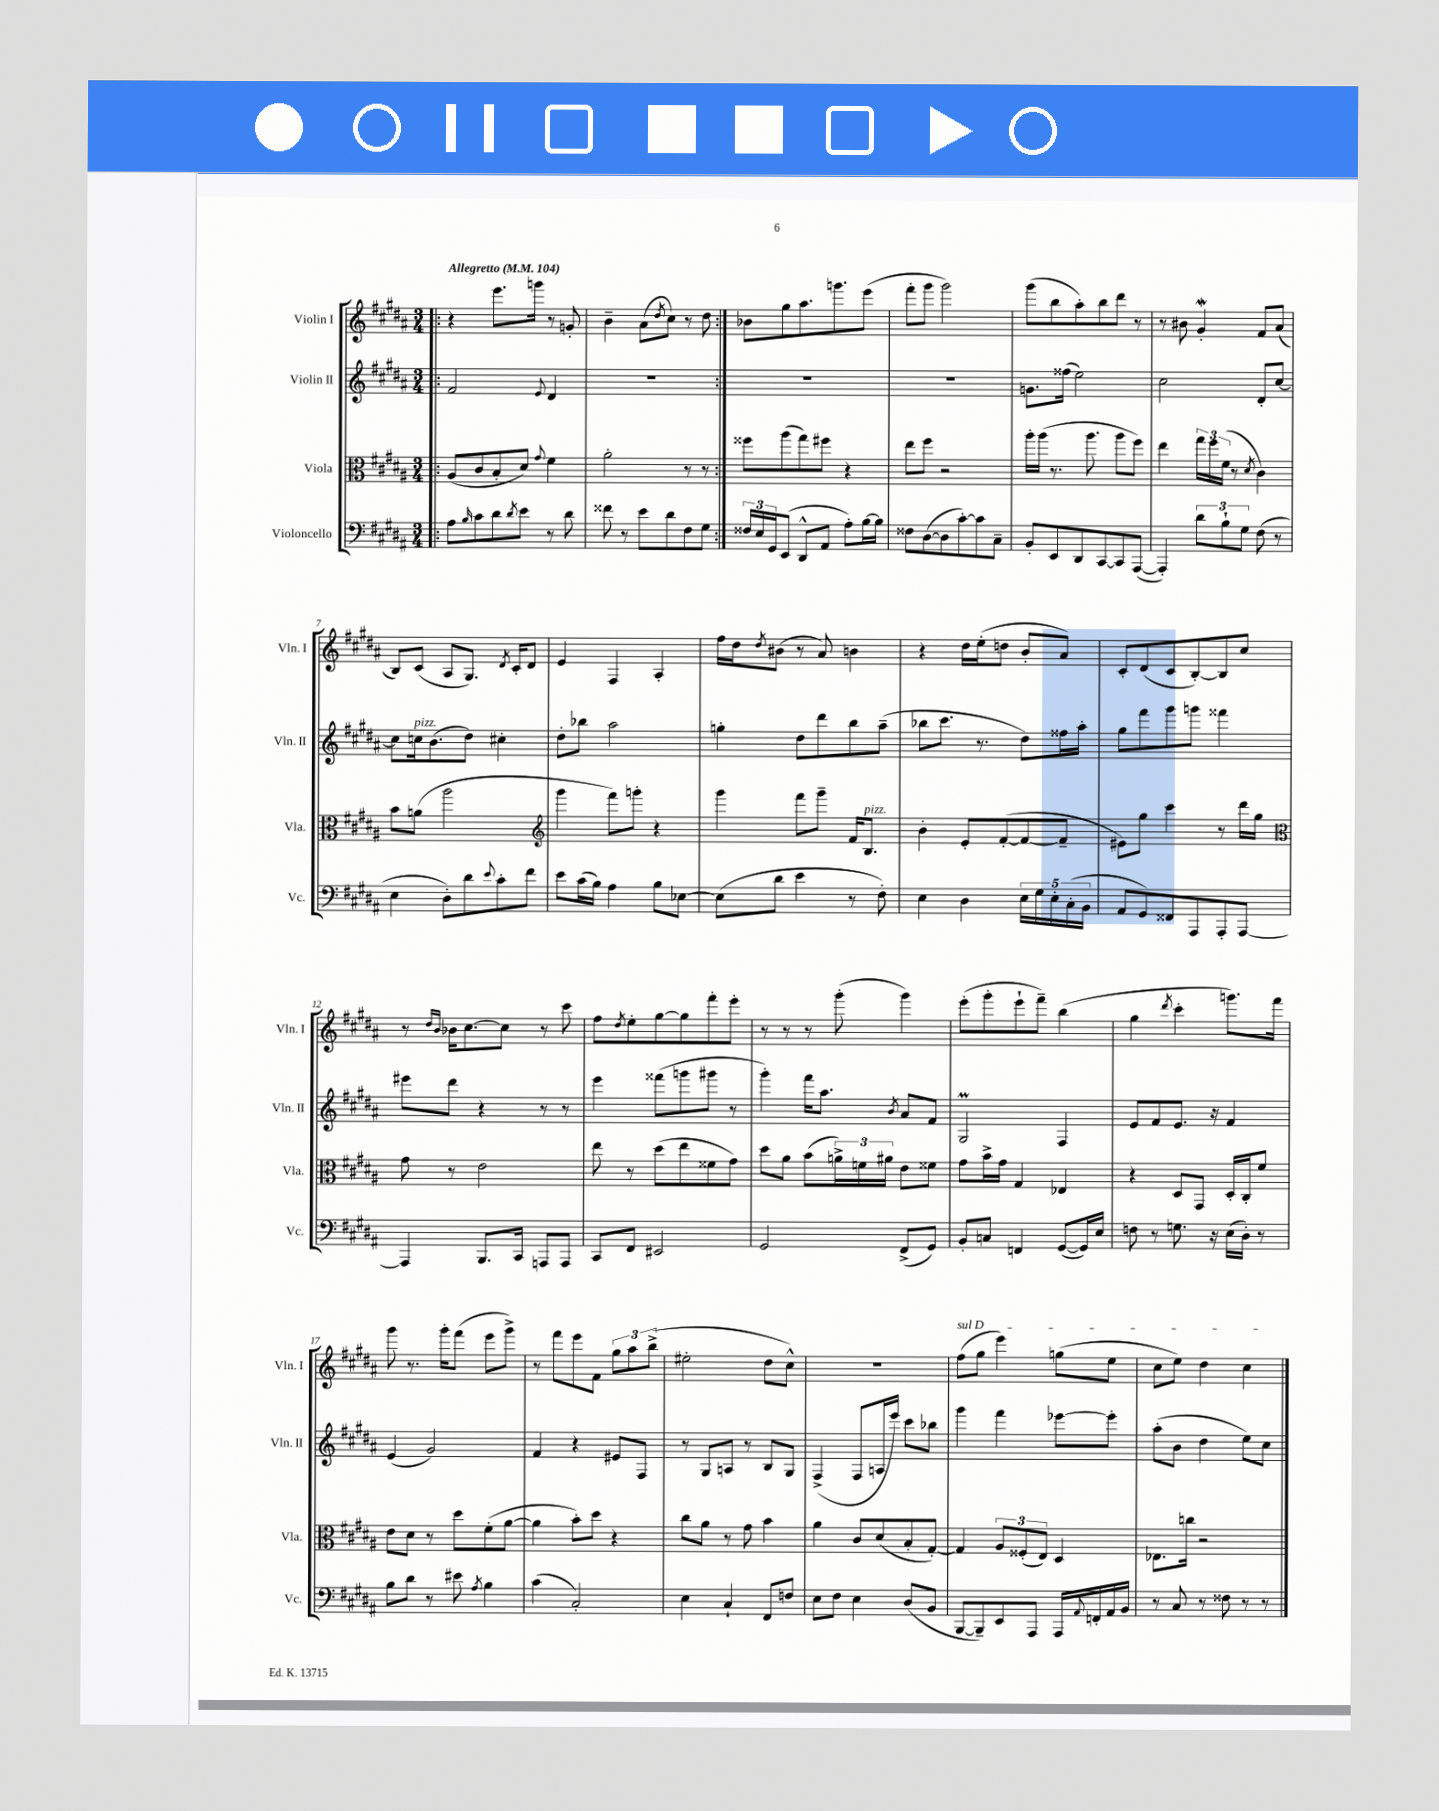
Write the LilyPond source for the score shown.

<<
\new StaffGroup <<
\new Staff = "s0" \with { instrumentName = "Violin I" shortInstrumentName = "Vln. I" } {
    \clef treble \key b \major \numericTimeSignature \time 3/4 \tempo "Allegretto" 4 = 104
    \repeat volta 2 { \bar ".|:" r4 e'''8. g'''16 r8 g'8-. |
    b'4-- ais'8( \acciaccatura { dis''8 } cis''8) r8 dis''8 | }
    bes'8 gis''8 ais''8. g'''8. e'''8( |
    fis'''8-. gis'''8 gis'''2) |
    gis'''8( b''8 ais''8-.) b''8 dis'''8 r8 |
    r8 bis'8 gis'4-.\mordent fis'8 ais'8( |
    b8) cis'8( ais8 gis8.) \acciaccatura { dis'8 } cis'16-. dis'8 |
    e'4 fis4 ais4-. |
    fis''16 dis''16 \acciaccatura { dis''8 } bis'8( r8 ais'8) b'4 |
    r4 dis''16 e''16-.( d''8 b'8-. ais'8) |
    cis'8-. dis'8( cis'8 b8~-.) b8 cis''8 |
    r8 \grace { dis''16 b'16 } bes'16 cis''8.~ cis''8 r8 cis'''8 |
    fis''8 \acciaccatura { dis''8 } e''8-. gis''8~ gis''8 fis'''8-. e'''8-. |
    r8 r8 r8 gis'''8-.( gis'''4) |
    e'''8-.( gis'''8-. e'''8-! fis'''8--) b''4( |
    gis''4 \acciaccatura { dis'''8 } cis'''4-. g'''8.) fis'''16 |
    gis'''8 r8. gis'''16-. fis'''8( e'''8 gis'''8->) |
    r8 fis'''8 e'''8 fis'8 \tuplet 3/2 { gis''8 ais''8 b''8->( } |
    eis''2-. dis''8 cis''8-^) |
    R2. |
    \once \override TextSpanner.bound-details.left.text = \markup { \italic "sul D" } fis''8\startTextSpan( gis''8 e'''4) g''8( e''8 |
    cis''8 e''8) dis''4 cis''4\stopTextSpan \bar "|." |
}
\new Staff = "s1" \with { instrumentName = "Violin II" shortInstrumentName = "Vln. II" } {
    \clef treble \key b \major \numericTimeSignature \time 3/4
    \repeat volta 2 { \bar ".|:" fis'2 \appoggiatura { e'8 } dis'4 |
    R2. | }
    R2. |
    R2. |
    g'8. fisis''16( e''2) |
    cis''2 dis'8-. cis''8~ |
    cis''8 c''16^\markup { \italic "pizz." } b'8.( dis''8) cis''4-. |
    dis''8-. bes''8 ais''2 |
    g''4-. dis''8 dis'''8 b''8 ais''8--( |
    bes''8 cis'''8. r8. dis''8) fisis''16 ais''16-. |
    gis''8 fis'''8 gis'''8 g'''8 fisis'''4 |
    eis'''8 dis'''8 r4 r8 r8 |
    e'''4 fisis'''8( g'''8 gis'''8 r8 |
    gis'''4-.) fis'''16 ais''8. \acciaccatura { b'8 } ais'8 fis'8 |
    gis2\prall fis4 |
    e'8 fis'8 e'8. r16 fis'4 |
    e'4( gis'2) |
    fis'4 r4 eis'8 fis8 |
    r8 gis8 a8 r8 b8 gis8 |
    fis4->( fis8 a16 e'''16) cis'''8 bes''8 |
    gis'''4 fis'''4 ees'''8~ ees'''8-. |
    ais''8-.( b'8 dis''4 e''8) cis''8 \bar "|." |
}
\new Staff = "s2" \with { instrumentName = "Viola" shortInstrumentName = "Vla." } {
    \clef alto \key b \major \numericTimeSignature \time 3/4
    \repeat volta 2 { \bar ".|:" ais8( cis'8 b8-. dis'8) \appoggiatura { gis'8 } fis'4 |
    ais'2-. r8 r8 | }
    fisis''8 ais''8( gis''8) fis''8 r4 |
    e''8 fis''8 r2 |
    ais''16-. ais''16( r8. ais''8. ais''8 fis''8) |
    e''4 \tuplet 3/2 { gis''16 fis''16 fis'16( } r8 \acciaccatura { dis'8 } cis'4) |
    b'8 a'8( ais''2 |
    \clef treble gis'''4 fis'''8) g'''8-. r4 |
    gis'''4 fis'''8 gis'''8-- fis'16 b8.^\markup { \italic "pizz." } |
    b'4-. e'8-. fis'8~-.( fis'8~ fis'8-- |
    eis'8) gis''8 cis'''4 r8 dis'''16 gis''16 |
    \clef alto gis'8 r8 e'2 |
    e''8 r8 dis''8( e''8 fisis'8 gis'8) |
    dis''8 ais'8 b'8( \tuplet 3/2 { a'16->) f'16 ais'16 } e'8 fisis'8 |
    gis'8 b'16-> gis'16 gis4 ees4 |
    r4 dis8 gis,8 dis16-. cis16-. fis'8 |
    e'8 dis'8 r8 dis''8 fis'8-.( ais'8~ |
    ais'4 b'8-.) dis''8 r4 |
    cis''8 ais'8 r8 gis'8 b'4 |
    ais'4 cis'8 dis'8( b8-. gis8~-.) |
    gis4 \tuplet 3/2 { ais8 fisis8-.( e8) } dis4 |
    ees8. c''16 r2 \bar "|." |
}
\new Staff = "s3" \with { instrumentName = "Violoncello" shortInstrumentName = "Vc." } {
    \clef bass \key b \major \numericTimeSignature \time 3/4
    \repeat volta 2 { \bar ".|:" ais8 \grace { b16 } cis'8 dis'8 \acciaccatura { dis'8 } e'8 r8 dis'8 |
    fisis'8 r8 e'8 dis'8 fis8 gis8 | }
    \tuplet 3/2 { fisis16 e16 gis,16 } e,8( dis,8-^ ais,8 ais8-.) b16~ b16 |
    fisis8 dis8~( dis8 cis'8~-.) cis'8 cis8-- |
    b,8-. e,8 dis,8 cis,8~ cis,8 ais,,8~( |
    ais,,4-.) \tuplet 3/2 { dis'8 b8-! gis8 } fis8( r8 |
    e4 dis8-.) dis'8 \appoggiatura { e'8 } cis'8-. fis'8 |
    e'8 cis'16( b16) ais4 b8 ees8~ |
    ees8( dis'8 e'4 r8 fis8-.) |
    e4 dis4 \tuplet 5/4 { e16 gis16 e16-. cis16-.( b,16 } |
    ais,8 gis,8) fisis,8 ais,,8 ais,,8-. ais,,8~ |
    ais,,4 b,,8. cis,16 a,,8 a,,8 |
    cis,8 fis,8 eis,2 |
    gis,2 fis,8->( gis,8) |
    b,8-. c8 f,4 gis,8~( gis,16) e16 |
    f8 r8 g8. r16 e16( dis16-.) r8 |
    b8 dis'8 r8 eis'8 \acciaccatura { ais8 } b4 |
    cis'4( cis2-.) |
    e4 cis4-! fis,8 f8 |
    e8 fis8 e4 dis8( b,8 |
    b,,8~ b,,8--) e,8 ais,,8 ais,,16 \appoggiatura { ais,8 } f,16-. ais,16 b,16 |
    r8 cis8 r8 fisis8 r8 r8 \bar "|." |
}
>>
>>
